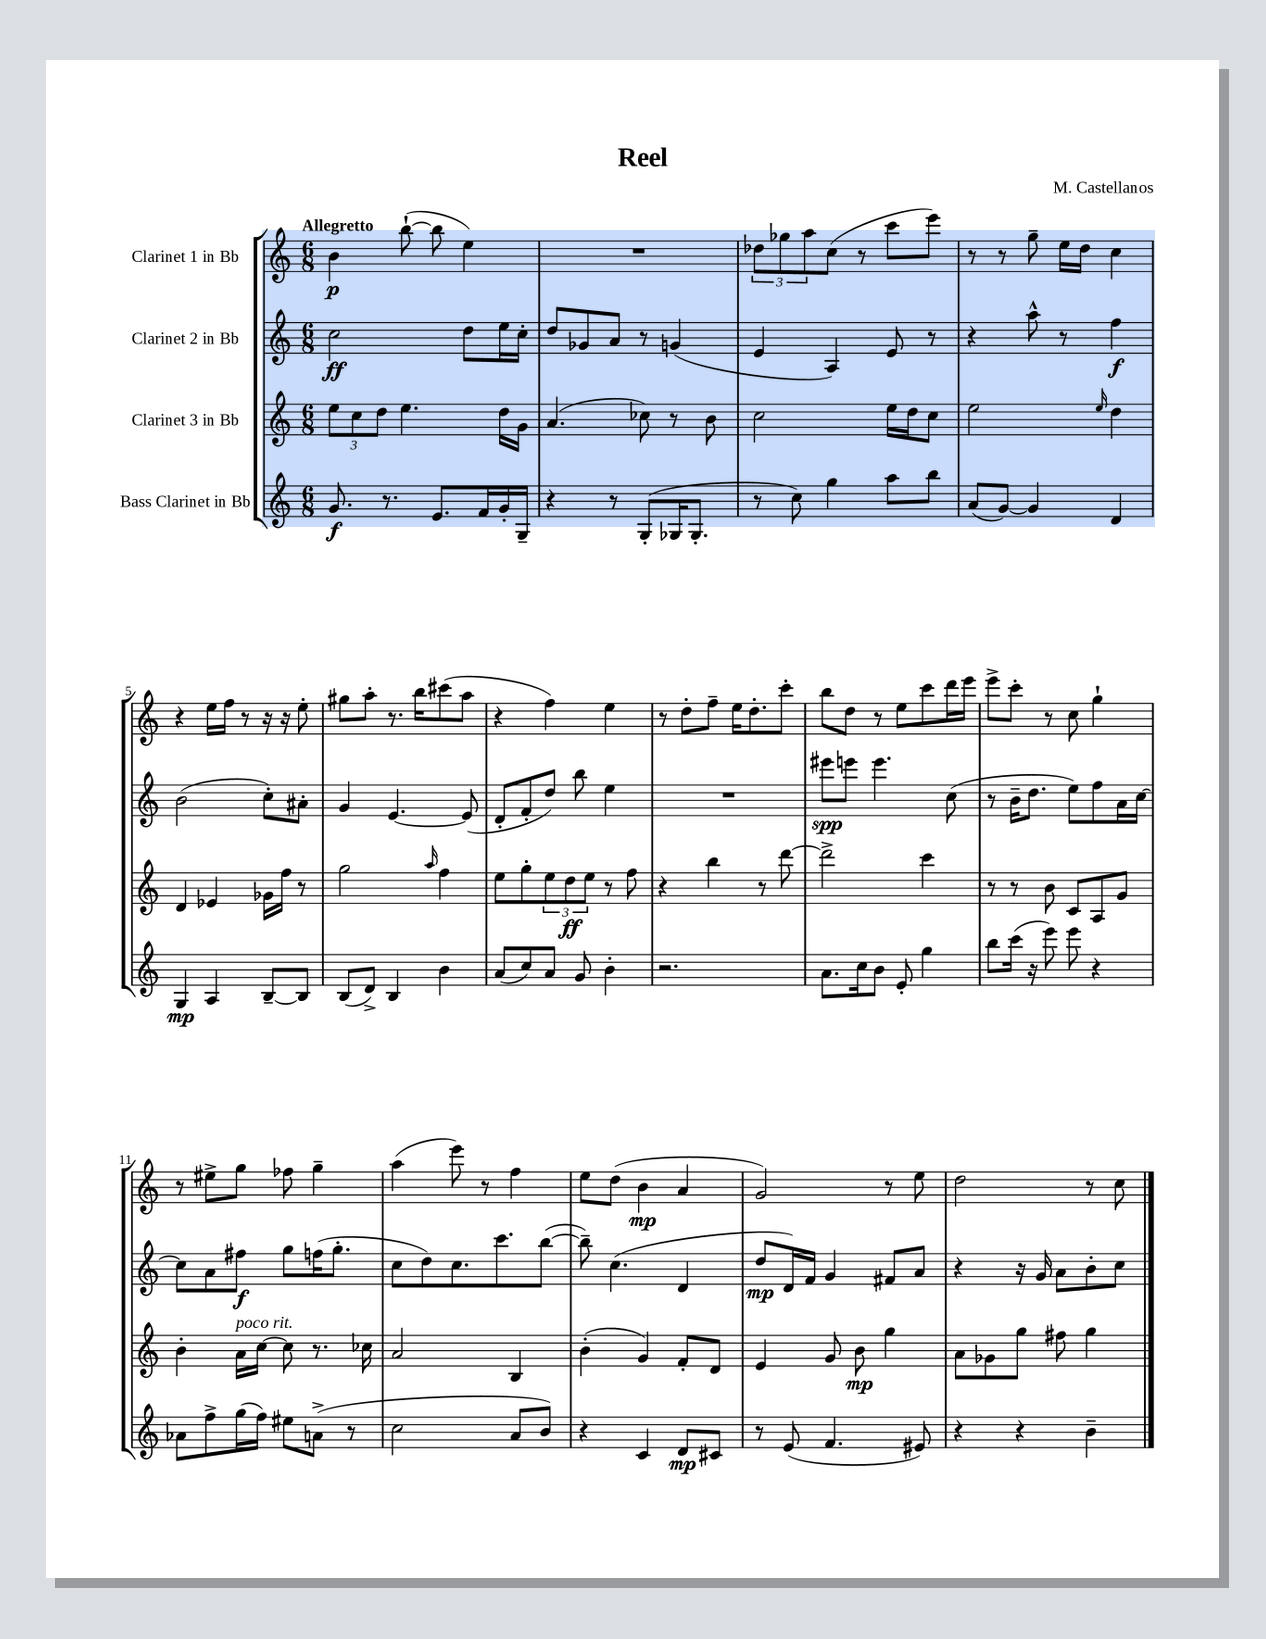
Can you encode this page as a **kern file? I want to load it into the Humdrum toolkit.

**kern	**kern	**kern	**kern
*staff4	*staff3	*staff2	*staff1
*clefG2	*clefG2	*clefG2	*clefG2
*k[]	*k[]	*k[]	*k[]
*M6/8	*M6/8	*M6/8	*M6/8
8.g	12ee	2cc	4b
.	12cc	.	.
.	12dd	.	.
8.r	.	.	.
.	4.ee	.	([8bb`
8.e	.	.	8bb]
.	.	8dd	4ee)
16f	.	.	.
16g'	16dd	16ee	.
16G~	16g	16cc'	.
=	=	=	=
4r	(4.a	8dd	2.r
.	.	8g-	.
8r	.	8a	.
(8G'	8cc-)	8r	.
16G-	8r	(4g	.
8.G-'	.	.	.
.	8b	.	.
=	=	=	=
8r	2cc	4e	12dd-
.	.	.	12gg-
8cc)	.	.	.
.	.	.	12aa
4gg	.	4A)	(8cc
.	.	.	8r
8aa	16ee	8e	8ccc
.	16dd	.	.
8bb	8cc	8r	8eee)
=	=	=	=
(8a	2ee	4r	8r
[8g)	.	.	8r
4g]	.	8aa^^	8gg~
.	.	8r	16ee
.	.	.	16dd
.	16qqee	.	.
4d	4dd	4ff	4cc
=	=	=	=
4G	4d	(2b	4r
4A	4e-	.	16ee
.	.	.	16ff
.	.	.	8r
[8B~	16g-	8cc')	16r
.	16ff	.	16r
8B]	8r	8a#'	8ee'
=	=	=	=
(8B	2gg	4g	8gg#
8d^)	.	.	8aa'
4B	.	[4.e	8.r
.	.	.	16bb
.	16qqaa	.	.
4b	4ff	.	(8ccc#
.	.	(8e]	8aa
=	=	=	=
(8a	8ee	8d'	4r
8cc)	8gg'	8f'	.
8a	12ee	8dd)	4ff)
.	12dd	.	.
8g	.	8bb	.
.	12ee	.	.
4b'	8r	4ee	4ee
.	8ff	.	.
=	=	=	=
2.r	4r	2.r	8r
.	.	.	8dd'
.	4bb	.	8ff~
.	.	.	16ee
.	.	.	8.dd'
.	8r	.	.
.	[8ddd	.	8ccc'
=	=	=	=
8.a	2ddd^]	8eee#	8bb
.	.	8eee	8dd
16cc	.	.	.
8b	.	4.eee	8r
8e'	.	.	8ee
4gg	4ccc	.	8ccc
.	.	(8cc	16ddd
.	.	.	16eee
=	=	=	=
8bb	8r	8r	8eee^
(16ccc	8r	16b~	8ccc'
16r	.	8.dd	.
8eee)	8b	.	8r
8eee	8c	8ee)	8cc
4r	8A	8ff	4gg`
.	8g	16a	.
.	.	[16cc	.
=	=	=	=
8a-	4b'	8cc]	8r
8ff^	.	8a	8ee#^
(16gg	16a	8ff#	8gg
16ff)	[16cc	.	.
8ee#	8cc]	8gg	8ff-
(8a^	8.r	(16ff	4gg~
.	.	8.gg'	.
8r	.	.	.
.	16cc-	.	.
=	=	=	=
2cc	2a	8cc	(4aa
.	.	8dd)	.
.	.	8.cc	8eee)
.	.	.	8r
.	.	8.ccc	.
8a	4B	.	4ff
8b)	.	([8bb	.
=	=	=	=
4r	(4b'	8bb~])	8ee
.	.	(4.cc	(8dd
4c	4g)	.	4b
8d	8f'	4d	4a
8c#	8d	.	.
=	=	=	=
8r	4e	8dd	2g)
(8e	.	16d)	.
.	.	16f	.
4.f	8g	4g	.
.	8b	.	.
.	4gg	8f#	8r
8e#)	.	8a	8ee
=	=	=	=
4r	8a	4r	2dd
.	8g-	.	.
4r	8gg	16r	.
.	.	16g	.
.	8ff#	8a	.
4b~	4gg	8b'	8r
.	.	8cc	8cc
==	==	==	==
*-	*-	*-	*-
